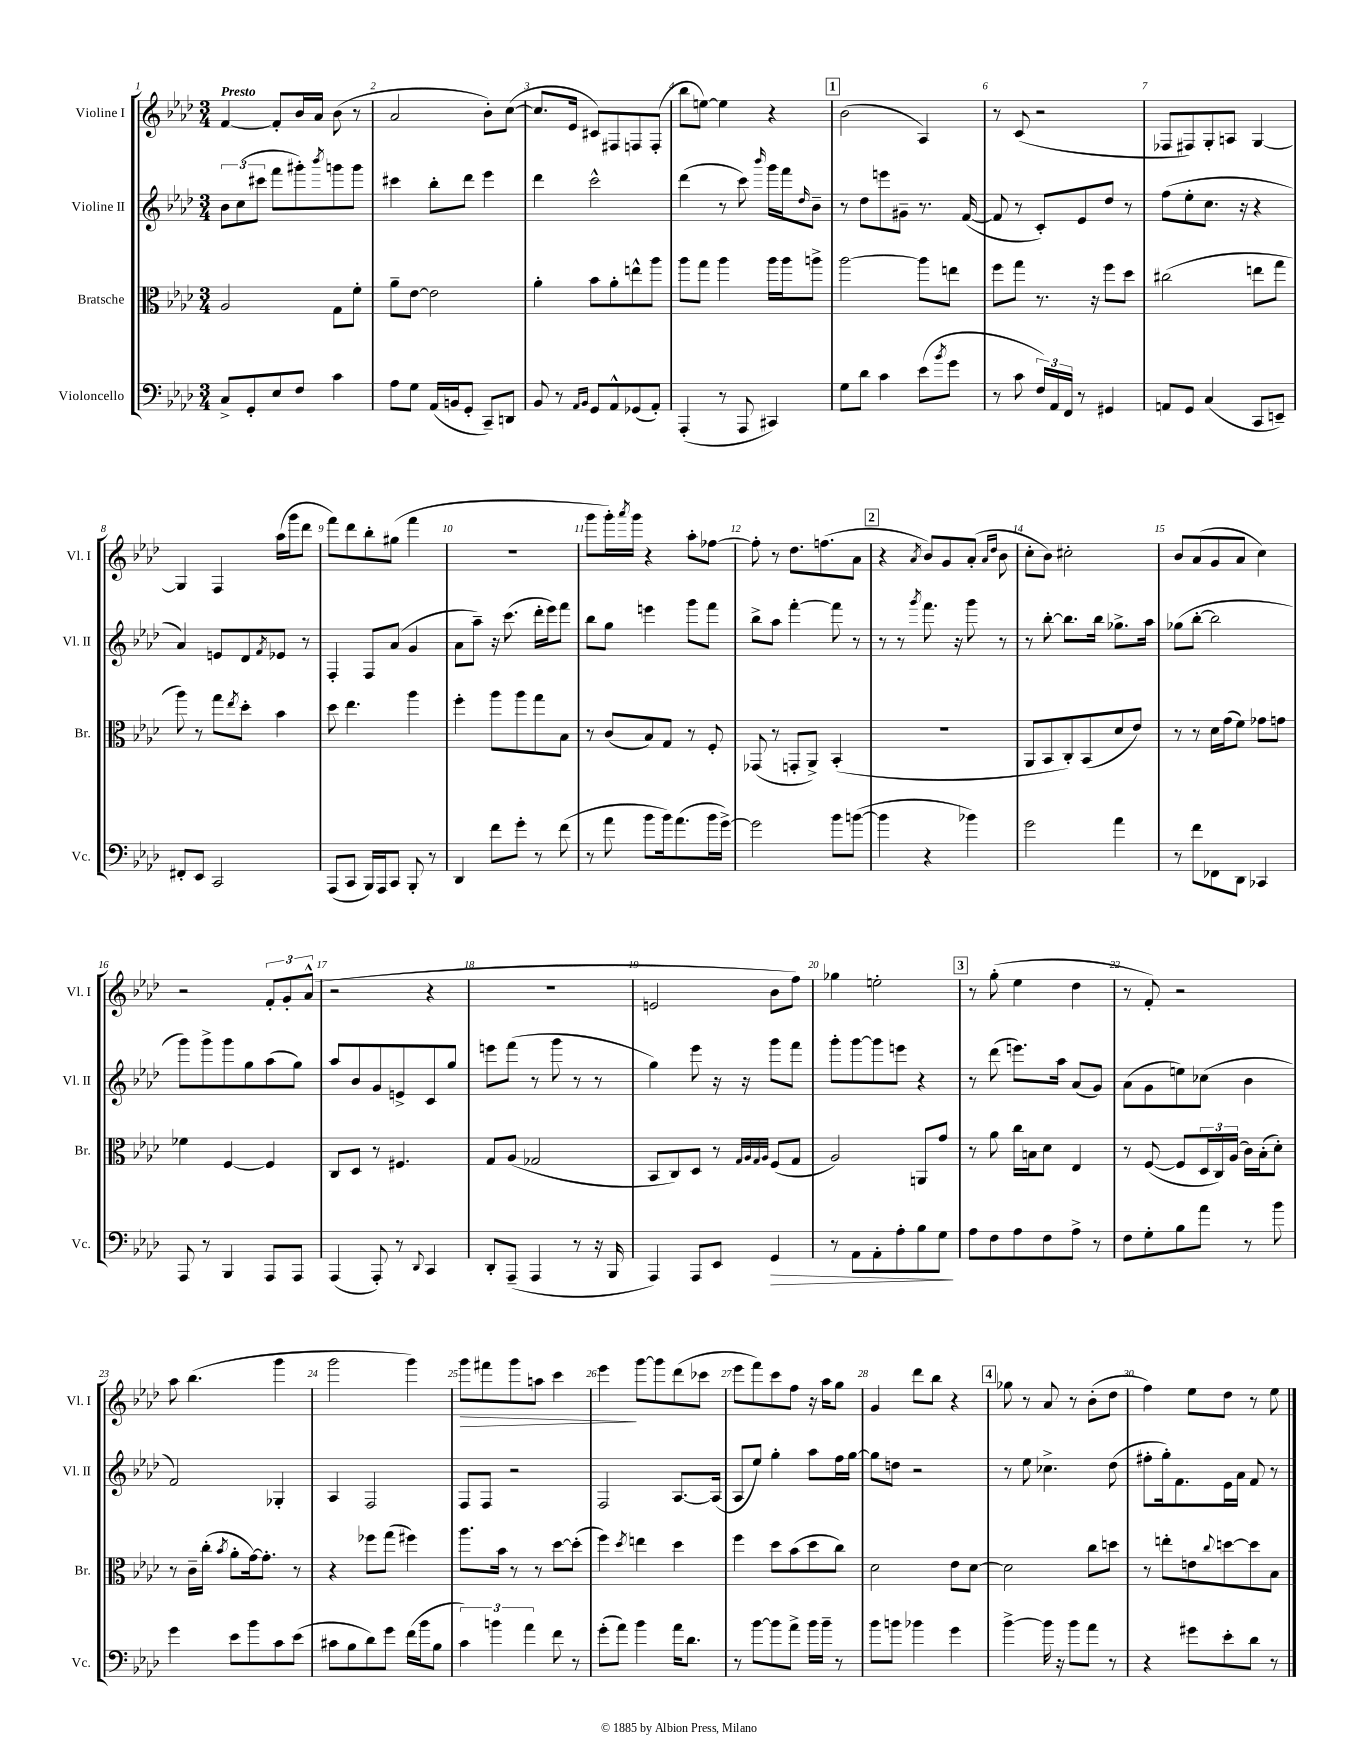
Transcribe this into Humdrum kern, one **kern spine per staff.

**kern	**kern	**kern	**kern
*staff4	*staff3	*staff2	*staff1
*clefF4	*clefC3	*clefG2	*clefG2
*k[b-e-a-d-]	*k[b-e-a-d-]	*k[b-e-a-d-]	*k[b-e-a-d-]
*M3/4	*M3/4	*M3/4	*M3/4
8C^	2A-	12b-	[4f
.	.	(12cc	.
8GG'	.	.	.
.	.	12ccc#	.
8E-	.	8fff	8f']
8F	.	8ggg#')	16b-
.	.	.	16a-
.	.	8qbbb-	.
4c	8G	8ggg	(8b-
.	8f'	8ggg	8r
=	=	=	=
8A-	8a-~	4ccc#	2a-
8G	[8e-	.	.
(16AA-	2e-]	8bb-'	.
16BB	.	.	.
8GG'	.	8ddd-	.
8CC~)	.	4eee-	8b-')
8DD	.	.	([8cc
=	=	=	=
8BB-	4a-'	4ddd-	8.cc]
8r	.	.	.
.	.	.	16e-
16qqAA-	.	.	.
16qqBB-	.	.	.
8GG	8b-	2ccc^^	8c#)
8AA-^^	8a-'	.	8F#
(8GG-	8ee^^	.	8F
8AA-')	8aa-	.	(8F'
=	=	=	=
(4AAA-'	8aa-	(4ddd-	8bb-
.	8gg	.	[8ee)
8r	4aa-	8r	4ee]
8AAA-	.	8ccc)	.
.	.	16qqbbb-	.
4CC#)	16aa-	16ggg	4r
.	16aa-	16fff	.
.	.	16qqdd-	.
.	8aa^	8b-~	.
=	=	=	=
8G	[2aa-	8r	(2b-
8d-	.	8dd-	.
4c	.	8eee	.
.	.	8g#~	.
(8e-	8aa-]	8.r	4A-)
8qb-	.	.	.
8g	8ee	.	.
.	.	([16f	.
=	=	=	=
8r	8ff	8f]	8r
8c	8gg	8r	(8c
24F)	8.r	8c')	2r
24AA-	.	.	.
24FF	.	.	.
8r	.	8e-	.
.	16r	.	.
4GG#	8ff	8dd-	.
.	8dd-	8r	.
=	=	=	=
8AA	(2cc#	(8ff	8F-
8GG	.	8ee-'	8F#)
(4C	.	8.cc	8G'
.	.	.	8A
.	.	16r	.
8CC	8ee	4r	[4G
8EE~)	8gg	.	.
=	=	=	=
8FF#'	8aa-)	4a-)	4G]
8EE-	8r	.	.
2CC	8gg	8e	4F
.	8qee-	.	.
.	8dd-'	8d-	.
.	.	8qf	.
.	4b-	8e-	(16aa-
.	.	.	16ggg
.	.	8r	8ddd-
=	=	=	=
(8AAA-	8dd-	4F'	8fff)
8CC	4.ee-	.	8ddd-
16BBB-)	.	8F	8bb-'
16AAA-	.	.	.
8CC	.	(8a-	(8gg#
8BBB-'	4aa-	4g	4fff
8r	.	.	.
=	=	=	=
4DD-	4ff'	8a-	2.r
.	.	8aa-~)	.
8f	8aa-	16r	.
.	.	(8.ccc	.
8g'	8aa-	.	.
8r	8gg	16ddd-'	.
.	.	16eee-)	.
(8f	8B-	8fff	.
=	=	=	=
8r	8r	8bb-	8ggg
8a-	(8c	8gg	16ggg')
.	.	.	8qaaa-
.	.	.	16ggg
8b-	8B-)	4eee	4r
16b-)	8G	.	.
(8.a-	.	.	.
.	8r	8ggg	8aa-'
16b-	8F'	8fff	[8ff-
[16g^)	.	.	.
=	=	=	=
2g]	(8GG-	8bb-^	8ff-']
.	8r	8aa-	8r
.	8GG'	[4fff'	8.dd-
.	8AA-^)	.	.
.	.	.	(8.ff
8b-	(4BB-'	8fff]	.
([8b	.	8r	8a-
=	=	=	=
4b]	2.r	8r	4r
.	.	8r	.
.	.	8qggg	8qa-
4r	.	8.fff	8b-)
.	.	.	8g
.	.	16r	.
4b-)	.	8ggg	(8a-'
.	.	.	16qqa-
.	.	.	16qqdd-
.	.	8r	8b-
=	=	=	=
2g	8AA-	8r	8cc'
.	8BB-	[8bb-'	8b-)
.	8C')	8.bb-]	2cc#'
.	(8BB-	.	.
.	.	16bb-	.
4a-	8d-	8.gg-^	.
.	8e-)	.	.
.	.	16aa-	.
=	=	=	=
8r	8r	(8gg-	8b-
8f	8r	[8bb-'	(8a-
8FF-	16d-	2bb-]	8g
.	(16g	.	.
8DD-	8f)	.	8a-
4CC-	8g-	.	4cc)
.	8g	.	.
=	=	=	=
8AAA-	4f-	8ggg)	2r
8r	.	8ggg^	.
4BBB-	[4F	8ggg	.
.	.	8gg	.
8AAA-	4F]	(8aa-	12f'
.	.	.	12g'
8AAA-	.	8gg)	.
.	.	.	(12a-^^
=	=	=	=
(4AAA-	8C	8aa-	2r
.	8D-	8b-	.
8AAA-')	8r	8g	.
8r	4.F#	8e^	.
8qqDD-	.	.	.
4CC	.	8c	4r
.	.	8gg	.
=	=	=	=
8DD-'	8G	8eee	2.r
(8AAA-~	(8A-	(8fff	.
4AAA-	2G-	8r	.
.	.	8ggg	.
8r	.	8r	.
16r	.	8r	.
16BBB-	.	.	.
=	=	=	=
4AAA-)	8BB-	4gg)	2e
.	8C)	.	.
8AAA-	8D-	8eee-	.
8EE-	8r	16r	.
.	.	16r	.
.	32qqG	.	.
.	32qqA-	.	.
.	32qqG	.	.
.	32qqA-	.	.
4GG	(8F	8ggg	8b-
.	8G	8fff	8ff)
=	=	=	=
8r	2A-)	8ggg'	4gg-
8AA-	.	[8ggg	.
8AA-'	.	8ggg]	2ee'
8A-'	.	8eee	.
8B-	8AA	4r	.
8G	8g	.	.
=	=	=	=
8A-	8r	8r	8r
8F	8a-	(8ddd-	(8gg'
8A-	16cc	8.eee)	4ee-
.	16B	.	.
8F	8d-	.	.
.	.	16aa-	.
8A-^	4E-	(8a-	4dd-
8r	.	8g)	.
=	=	=	=
8F	8r	(8a-	8r
8G'	([8F	8g	8f')
8B-	8F]	8ee)	2r
8a-	24D-	(8cc-	.
.	24C)	.	.
.	(24A-	.	.
8r	16c)	4b-	.
.	(16B-'	.	.
8b-	8d-')	.	.
=	=	=	=
4g	8r	2f)	8aa-
.	16c~	.	(4.bb-
.	(16cc'	.	.
.	8qb-	.	.
8e-	8a-'	.	.
8b-	[16g)	.	.
.	8.g']	.	.
8c	.	4G-'	4ggg
(8e-	8r	.	.
=	=	=	=
8c#	4r	4A-	2ggg
8B-	.	.	.
8d-)	8ff-	2F	.
8g	(8gg	.	.
(16f	4ff#)	.	4ggg)
16b-	.	.	.
8B-	.	.	.
=	=	=	=
6c)	8.aa-	8F	8ggg
.	.	8F	8fff#
6b	.	.	.
.	16b-	.	.
.	8r	2r	8ggg
6a-	.	.	.
.	8r	.	8aa
8f	[8dd-	.	4ccc
8r	(8dd-']	.	.
=	=	=	=
(8g'	4ff)	2F	4eee-
8a-)	.	.	.
.	8qdd-	.	.
4b-	4ee	.	[8ggg
.	.	.	8ggg]
16a-	4dd-	[8.A-	(8ddd-
8.d-	.	.	.
.	.	.	8ccc-
.	.	(16A-]	.
=	=	=	=
8r	4ff	8A-	8eee-
[8b-	.	8ee-)	8fff)
8b-]	8dd-	4gg'	8ccc
8a-^	(8b-	.	8ff
16b-	8dd-	8aa-	16r
16b-~	.	.	16aa-
8r	8cc)	16ff	8gg
.	.	[16gg	.
=	=	=	=
8b-	2d-	8gg]	4g
8b	.	8dd	.
4b-	.	2r	8ddd-
.	.	.	8bb-
4g	8e-	.	4r
.	[8d-	.	.
=	=	=	=
[4b-^	2d-]	8r	8gg-
.	.	8ee-	8r
16b-]	.	4.cc-^	8a-
16r	.	.	.
8b-	.	.	8r
8a-	8cc	.	(8b-'
8r	8dd	(8dd-	8dd-
=	=	=	=
4r	8r	8ff#'	4ff)
.	8ee'	16gg')	.
.	.	8.f	.
8g#	8e	.	8ee-
.	8qqcc	.	.
8e-'	[8dd	16e-	8dd-
.	.	16a-	.
8d-	8dd]	8f	8r
8r	8B-	8r	8ee-
==	==	==	==
*-	*-	*-	*-
